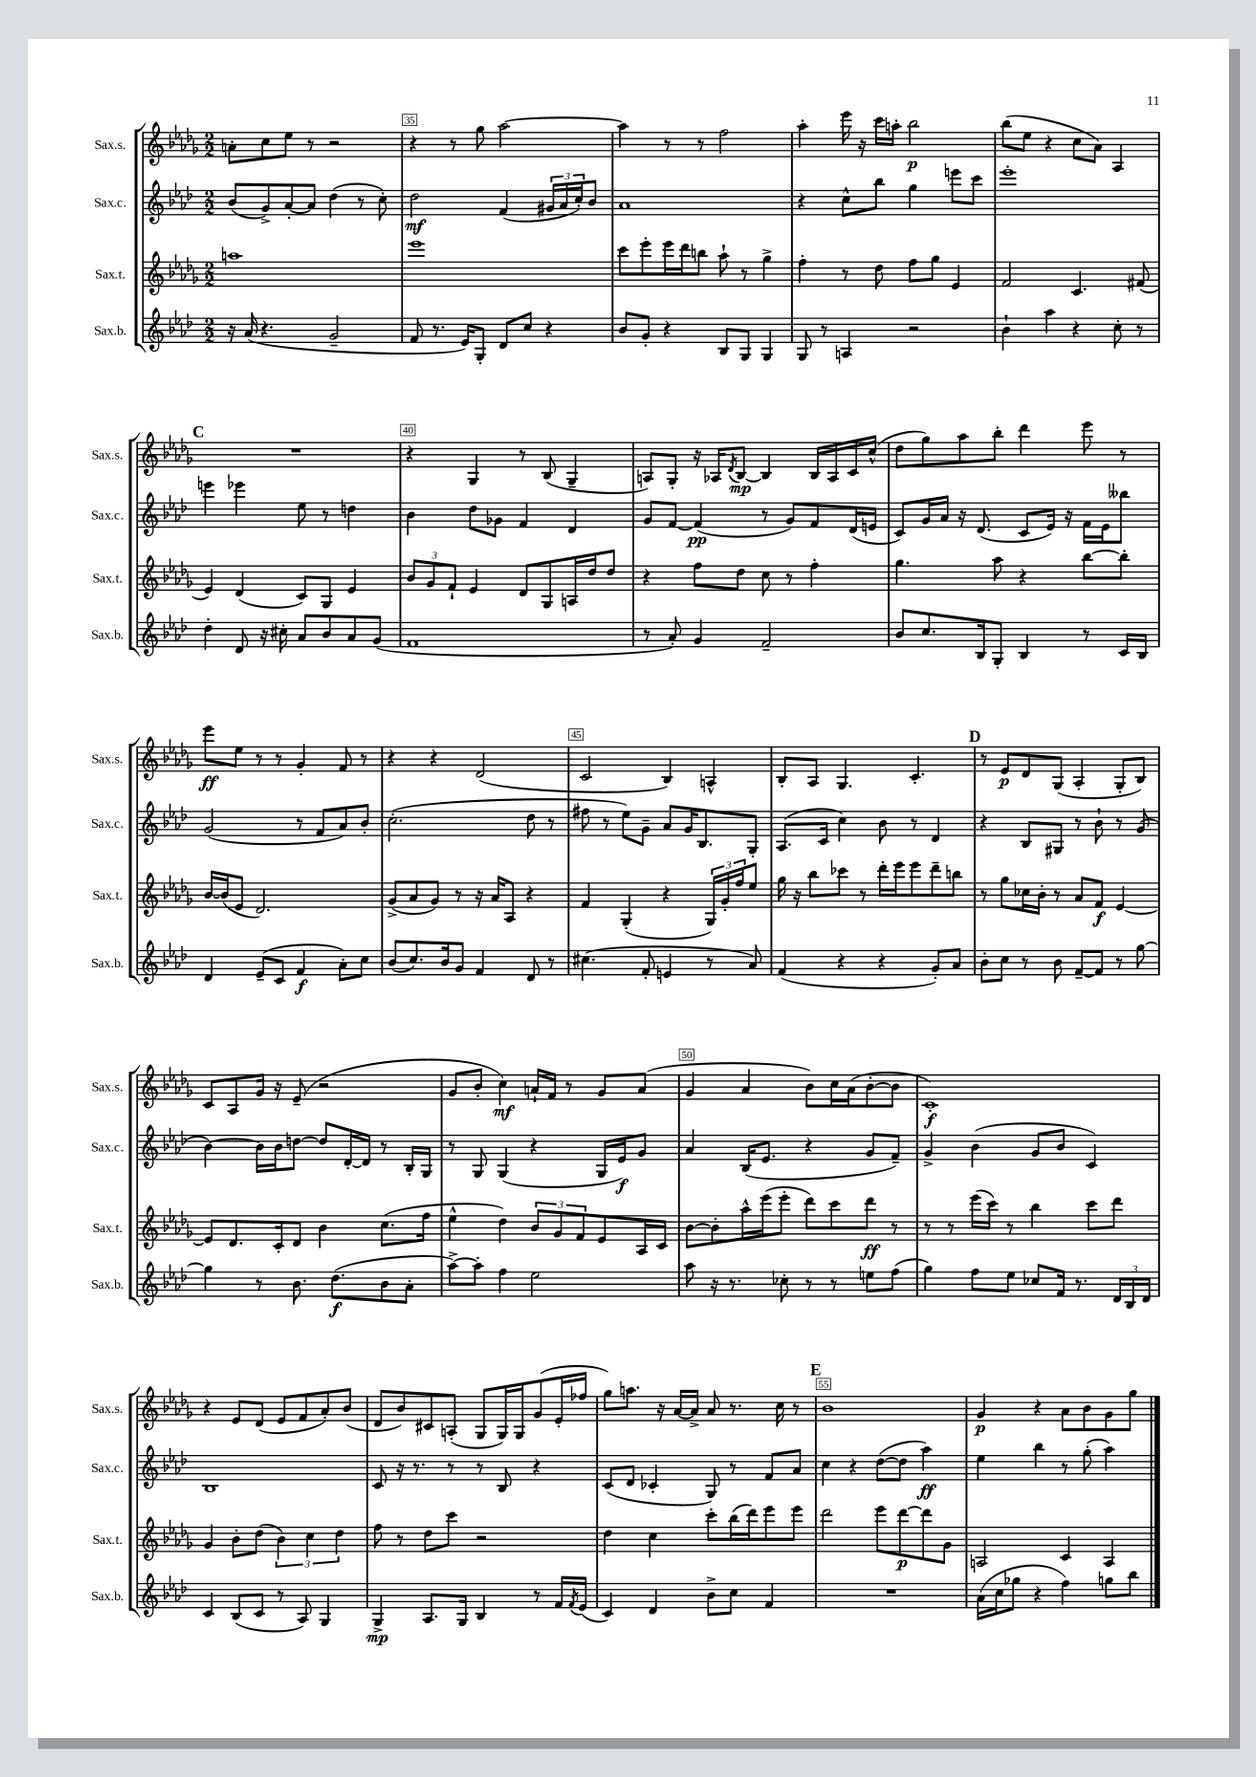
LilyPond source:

<<
\new StaffGroup <<
\new Staff = "s0" \with { instrumentName = "Sax.s." shortInstrumentName = "Sax.s." } {
    \clef treble \key des \major \numericTimeSignature \time 2/2
    a'8-. c''8 ees''8 r8 r2 |
    r4 r8 ges''8 aes''2~ |
    aes''4 r8 r8 f''2 |
    aes''4-. ees'''16 r16 c'''16 a''16-. bes''2\p |
    bes''8( ees''8 r4 c''8 aes'8) aes4 |
    \mark \markup { \bold "C" } R1 |
    r4 ges4 r8 bes8( ges4-- |
    a8) ges8-. r16 aes16 \acciaccatura { des'8 } bes8~\mp bes4 bes16 aes16 c'16 c''16-^( |
    des''8 ges''8) aes''8 bes''8-. des'''4 ees'''8 r8 |
    ees'''8\ff ees''8 r8 r8 ges'4-. f'8 r8 |
    r4 r4 des'2( |
    c'2 bes4) a4-^ |
    bes8-. aes8 ges4. c'4.-. |
    \mark \markup { \bold "D" } r8 ees'8\p des'8 ges8( aes4-. ges8-. bes8) |
    c'8 aes8 ges'16 r16 ees'8--( r2 |
    ges'8 bes'8-. c''4\mf) a'16-! f'16 r8 ges'8 a'8( |
    ges'4 aes'4 bes'8) c''16 aes'16( bes'8~-. bes'8 |
    c'1-.\f) |
    r4 ees'8 des'8( ees'8 f'8 aes'8-.) bes'8( |
    des'8 bes'8) cis'8 a8-.( ges8 ges16) ges16 ges'8( ees'16-. fes''16 |
    ges''8) a''8. r16 aes'16~ aes'16-> aes'8 r8. c''16 r8 |
    \mark \markup { \bold "E" } bes'1 |
    ges'4\p r4 aes'8 bes'8 ges'8 ges''8 \bar "|." |
}
\new Staff = "s1" \with { instrumentName = "Sax.c." shortInstrumentName = "Sax.c." } {
    \clef treble \key aes \major \numericTimeSignature \time 2/2
    bes'8( g'8->) aes'8~-. aes'8 des''4( r8 c''8-.) |
    des''2\mf f'4( \tuplet 3/2 { gis'16 aes'16 c''16-.) } bes'8 |
    aes'1 |
    r4 c''8-^ bes''8 g''4 e'''8 c'''8 |
    ees'''1-. |
    \mark \markup { \bold "C" } e'''4 ees'''4 ees''8 r8 d''4 |
    bes'4 des''8 ges'8 f'4 des'4 |
    g'8 f'8~ f'4\pp( r8 g'8) f'8 des'16( e'16 |
    c'8) g'16 aes'16 r16 des'8.( c'8 ees'16) r16 f'16 ees'16 beses''8 |
    g'2( r8 f'8 aes'8) bes'8-. |
    c''2.-.( des''8 r8 |
    fis''8 r8 ees''8) g'8-- aes'8 g'16 bes8. g8-. |
    aes8.( c'16 c''4) bes'8 r8 des'4 |
    \mark \markup { \bold "D" } r4 bes8 gis8 r8 bes'8-! r8 g'8( |
    bes'4~) bes'16 bes'16 d''8~ d''8 des'16~-. des'16 r8 bes16-. g16 |
    r8 g8 g4( r4 g16 ees'16\f) g'8 |
    aes'4 bes16( ees'8. r4 g'8 f'8--) |
    g'4-> bes'4( g'8 bes'8 c'4) |
    bes1 |
    c'8 r16 r8. r8 r8 bes8 r4 |
    c'8( des'8 ces'4-. g8) r8 f'8 aes'8 |
    \mark \markup { \bold "E" } c''4 r4 des''8~( des''8 aes''4\ff) |
    ees''4 bes''4 r8 g''8-.( aes''4) \bar "|." |
}
\new Staff = "s2" \with { instrumentName = "Sax.t." shortInstrumentName = "Sax.t." } {
    \clef treble \key des \major \numericTimeSignature \time 2/2
    a''1 |
    ees'''1 |
    c'''8 ees'''8-. ees'''16 des'''16 b''8 aes''8-! r8 ges''4-> |
    f''4-. r8 des''8 f''8 ges''8 ees'4 |
    f'2 c'4. fis'8( |
    \mark \markup { \bold "C" } ees'4) des'4( c'8) ges8 ees'4 |
    \tuplet 3/2 { bes'8 ges'8 f'8-! } ees'4 des'8 ges8 a16 des''16 des''8 |
    r4 f''8 des''8 c''8 r8 f''4-. |
    ges''4. aes''8 r4 bes''8~ bes''8-. |
    bes'16~ bes'16( ees'8 des'2.) |
    ges'8->( aes'8 ges'8) r8 r16 aes'16 aes8 r4 |
    f'4 ges4-.( r4 \tuplet 3/2 { ges16) ges'16-. f''16 } ees''8 |
    ges''16 r16 bes''8 ces'''8 r8 des'''16-. ees'''16 ees'''8 des'''8-- b''8 |
    \mark \markup { \bold "D" } r8 ges''8 ces''16 bes'16-. r8 aes'8 f'8\f ees'4~ |
    ees'8 des'8. c'16-. des'8 bes'4 c''8.( f''16 |
    ees''4-^ des''4) \tuplet 3/2 { bes'8 ges'8 f'8 } ees'8 aes16 c'16 |
    bes'8~ bes'8-. aes''16-^ ees'''16( ees'''8-. des'''8) c'''8 des'''8\ff r8 |
    r8 r8 ees'''16( c'''16) r8 bes''4 c'''8 des'''8 |
    ges'4 bes'8-. des''8( \tuplet 3/2 { bes'4) c''4 des''4 } |
    f''8 r8 des''8 c'''8 r2 |
    des''4 c''4 c'''8-. bes''16( des'''16) ees'''8 ees'''8 |
    \mark \markup { \bold "E" } des'''2 ees'''8 des'''8~\p des'''8 ges'8 |
    a2 c'4 a4 \bar "|." |
}
\new Staff = "s3" \with { instrumentName = "Sax.b." shortInstrumentName = "Sax.b." } {
    \clef treble \key aes \major \numericTimeSignature \time 2/2
    r16 aes'16( r4. g'2-- |
    f'8 r8. ees'16) g8-. des'8 c''8 r4 |
    bes'8 g'8-. r4 bes8 g8 g4 |
    g8 r8 a4 r2 |
    bes'4-! aes''4 r4 c''8-. r8 |
    \mark \markup { \bold "C" } des''4-. des'8 r16 cis''16-. aes'8 bes'8 aes'8 g'8( |
    f'1 |
    r8 aes'8-.) g'4 f'2-- |
    bes'8 c''8. bes16 g8-. bes4 r8 c'16 bes16 |
    des'4 ees'8--( c'8 f'4\f aes'8-.) c''8 |
    bes'8( c''8.) bes'16 g'8 f'4 des'8 r8 |
    cis''4.( f'8-. e'4 r8 aes'8) |
    f'4( r4 r4 g'8-.) aes'8 |
    \mark \markup { \bold "D" } bes'8-. c''8 r8 bes'8 f'8~-- f'8 r8 g''8~ |
    g''4 r8 bes'8. des''8.\f( bes'8 aes'8-. |
    aes''8~->) aes''8-. f''4 ees''2 |
    aes''8 r16 r8. ces''8-. r8 r8 e''8 f''8( |
    g''4) f''8 ees''8 ces''8 f'16 r8. \tuplet 3/2 { des'16 bes16 des'16 } |
    c'4 bes8( c'8 r8 aes8) g4 |
    g4->\mp aes8. g16 bes4 r8 f'16 \acciaccatura { f'8 } ees'16( |
    c'4) des'4 bes'8-> c''8 f'4 |
    \mark \markup { \bold "E" } R1 |
    aes'16( c''16 ges''8 r4 f''4) g''8 bes''8 \bar "|." |
}
>>
>>
\layout { \context { \Score currentBarNumber = #34 \override BarNumber.break-visibility = ##(#f #t #t) barNumberVisibility = #(every-nth-bar-number-visible 5) \override BarNumber.stencil = #(make-stencil-boxer 0.1 0.3 ly:text-interface::print) } }
